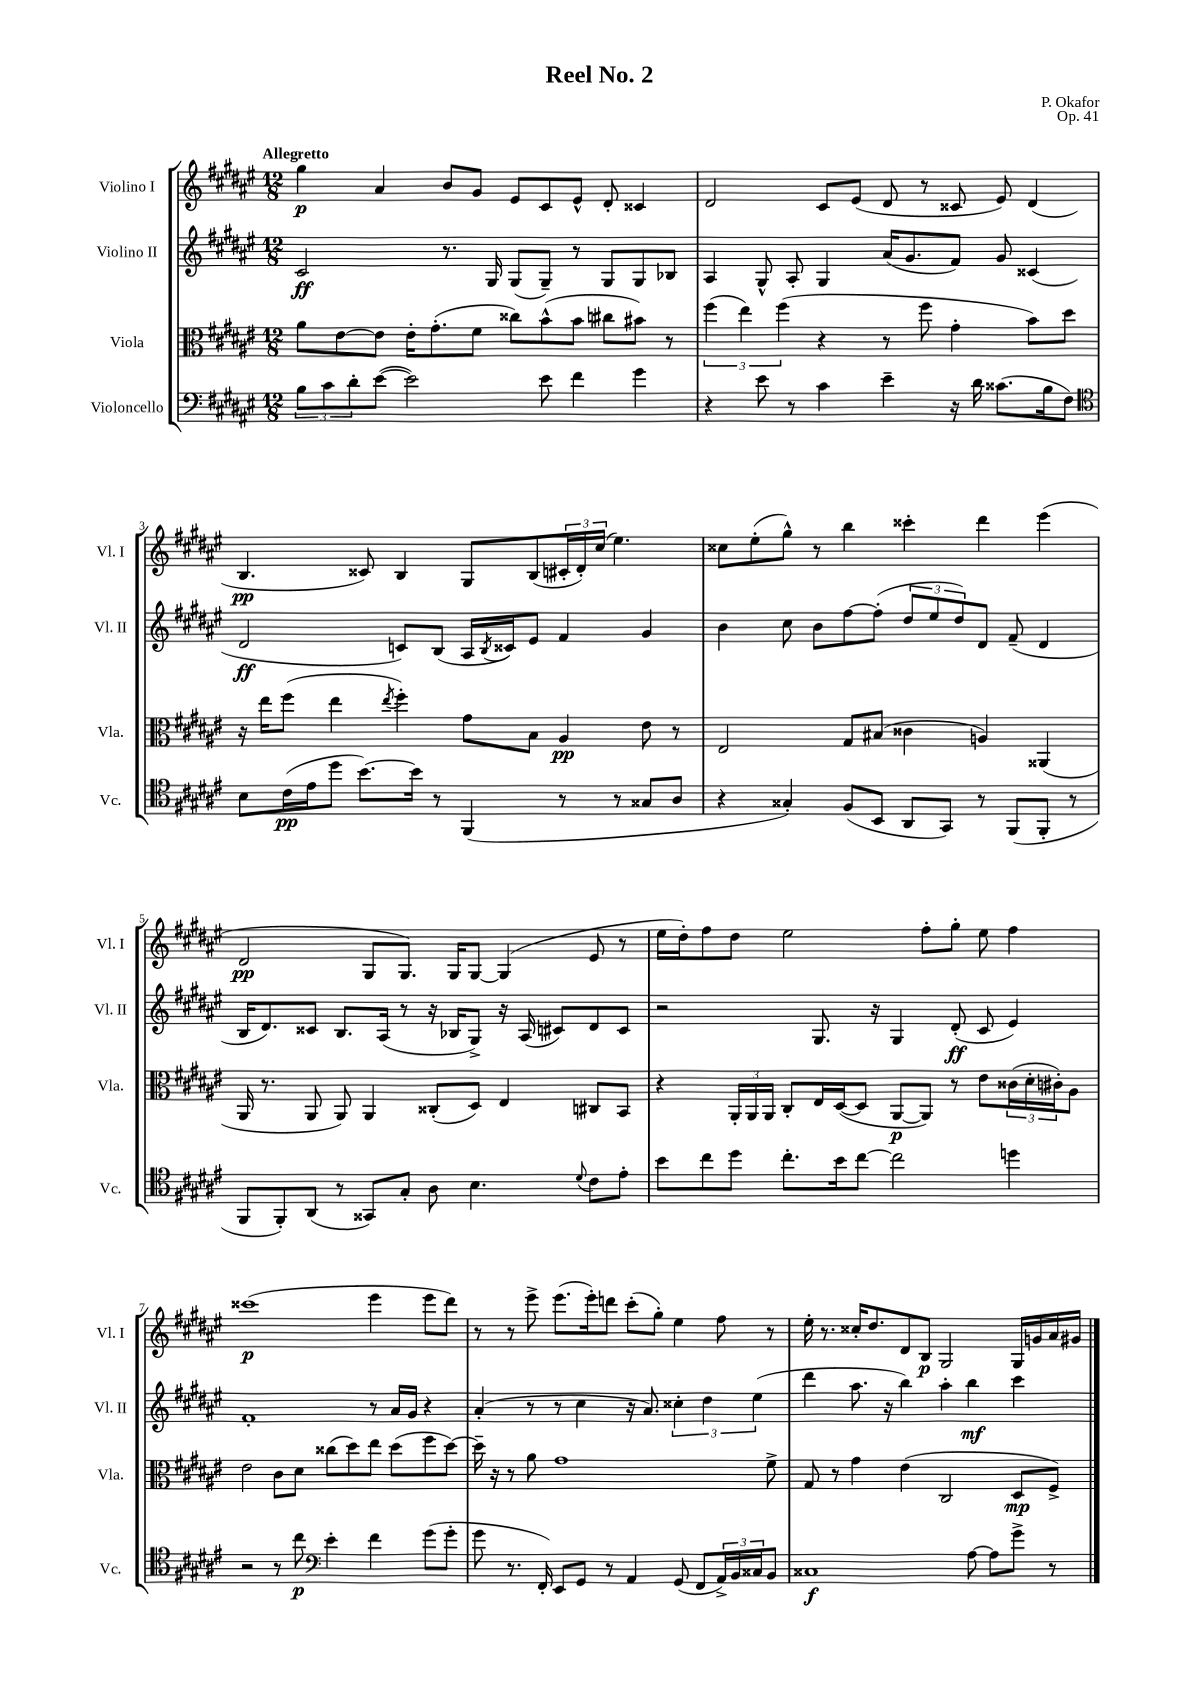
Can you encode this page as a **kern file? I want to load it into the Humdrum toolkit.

**kern	**dynam	**kern	**dynam	**kern	**dynam	**kern	**dynam
*part4	*part4	*part3	*part3	*part2	*part2	*part1	*part1
*staff4	*staff4	*staff3	*staff3	*staff2	*staff2	*staff1	*staff1
*I"Violoncello	*	*I"Viola	*	*I"Violino II	*	*I"Violino I	*
*I'Vc.	*	*I'Vla.	*	*I'Vl. II	*	*I'Vl. I	*
*clefF4	*	*clefC3	*	*clefG2	*	*clefG2	*
*k[f#c#g#d#a#e#]	*	*k[f#c#g#d#a#e#]	*	*k[f#c#g#d#a#e#]	*	*k[f#c#g#d#a#e#]	*
*M12/8	*	*M12/8	*	*M12/8	*	*M12/8	*
=1	=1	=1	=1	=1	=1	=1	=1
!	!	!	!	!	!	!LO:TX:a:B:t=Allegretto	!
12B\L	.	8a#\L	.	2c#/	ff	4gg#\	p
12c#\	.	.	.	.	.	.	.
.	.	[8e#\	.	.	.	.	.
12d#'\	.	.	.	.	.	.	.
([8e#\J	.	8e#\J]	.	.	.	4a#/	.
2e#\])	.	16e#'\KL	.	.	.	.	.
.	.	(8.g#'\	.	.	.	.	.
.	.	.	.	8.r	.	8b/L	.
.	.	8f#\J	.	.	.	8g#/J	.
.	.	.	.	16G#/	.	.	.
.	.	8cc##X\L)	.	(8G#/L	.	8e#/L	.
8e#\	.	(8b^^\	.	8G#~/J)	.	8c#/	.
4f#\	.	8b\J	.	8r	.	8e#^^/J	.
.	.	8cc#X\L	.	8G#/L	.	8d#'/	.
4g#\	.	8b#X\J)	.	8G#/	.	4c##X/	.
.	.	8r	.	8B-X/J	.	.	.
=2	=2	=2	=2	=2	=2	=2	=2
4r	.	(6ff#\	.	4A#/	.	2d#/	.
.	.	6ee#\)	.	.	.	.	.
8e#\	.	.	.	8G#^^/	.	.	.
.	.	(6ff#\	.	.	.	.	.
8r	.	.	.	8A#'/	.	.	.
4c#\	.	4r	.	4G#/	.	8c#/L	.
.	.	.	.	.	.	(8e#/J	.
4e#~\	.	8r	.	(16a#/KL	.	8d#/	.
.	.	.	.	8.g#/	.	.	.
.	.	8ff#\	.	.	.	8r	.
16r	.	4g#'\	.	8f#/J)	.	8c##X/	.
16d#\	.	.	.	.	.	.	.
(8.c##X\L	.	.	.	8g#/	.	8e#/)	.
.	.	8b\L)	.	(4c##X/	.	(4d#/	.
16B\k	.	.	.	.	.	.	.
8F#\J)	.	8dd#\J	.	.	.	.	.
!!LO:LB:g=z
=3	=3	=3	=3	=3	=3	=3	=3
*clefC4	*	*	*	*	*	*	*
8B\L	.	16r	.	2d#/	ff	4.B/	pp
.	.	16ee#\KL	.	.	.	.	.
(16c#\L	pp	(8ff#\J	.	.	.	.	.
16e#\J	.	.	.	.	.	.	.
8dd#\J	.	4ee#\	.	.	.	.	.
[8.b\L)	.	.	.	.	.	8c##X/)	.
.	.	8qee#/	.	.	.	.	.
.	.	4ff#'\)	.	8cn/L)	.	4B/	.
16b\Jk]	.	.	.	.	.	.	.
8r	.	.	.	(8B/J	.	.	.
(4FF#/	.	8g#\L	.	16A#/LL	.	8G#/L	.
.	.	.	.	8qB/	.	.	.
.	.	.	.	16c##X/J)	.	.	.
.	.	8B\J	.	8e#/J	.	(8B/	.
8r	.	4A#/	pp	4f#/	.	24c#X'/L	.
.	.	.	.	.	.	24d#'/)	.
.	.	.	.	.	.	(24cc#/JJ	.
8r	.	.	.	.	.	4.ee#\)	.
8G##X/L	.	8e#\	.	4g#/	.	.	.
8A#/J	.	8r	.	.	.	.	.
=4	=4	=4	=4	=4	=4	=4	=4
4r	.	2E#/	.	4b\	.	8cc##X\L	.
.	.	.	.	.	.	(8ee#'\	.
4G##X'/)	.	.	.	8cc#\	.	8gg#^^\J)	.
.	.	.	.	8b\L	.	8r	.
(8F#/L	.	8G#/L	.	[8ff#\	.	4bb\	.
8BB/J	.	(8B#X/J	.	(8ff#'\J]	.	.	.
8AA#/L	.	4c##X\	.	12dd#/L	.	4ccc##X'\	.
.	.	.	.	12ee#/	.	.	.
8GG#/J)	.	.	.	.	.	.	.
.	.	.	.	12dd#/)	.	.	.
8r	.	4An/)	.	8d#/J	.	4ddd#\	.
(8FF#/L	.	.	.	(8f#~/	.	.	.
8FF#'/J	.	(4AA##X/	.	4d#/	.	(4eee#\	.
8r	.	.	.	.	.	.	.
!!LO:LB:g=z
=5	=5	=5	=5	=5	=5	=5	=5
8FF#/L	.	16AA#/	.	16B/KL	.	2d#/	pp
.	.	8.r	.	8.d#/)	.	.	.
8FF#'/)	.	.	.	.	.	.	.
(8AA#/J	.	8AA#/	.	8c##X/J	.	.	.
8r	.	8AA#/)	.	8.B/L	.	.	.
8GG##X/L)	.	4AA#/	.	.	.	8G#/L	.
.	.	.	.	(16A#/Jk	.	.	.
8G#'/J	.	.	.	8r	.	8.G#/J)	.
8A#\	.	(8C##X'/L	.	16r	.	.	.
.	.	.	.	16B-X/KL	.	16G#/KL	.
4.B\	.	8D#/J)	.	8G#^/J)	.	[8G#/J	.
.	.	4E#/	.	16r	.	(4G#/]	.
.	.	.	.	(16A#/	.	.	.
.	.	.	.	8c#X/L)	.	.	.
8qqd#/	.	.	.	.	.	.	.
8c#\L	.	8C#X/L	.	8d#/	.	8e#/	.
8e#'\J	.	8BB/J	.	8c#/J	.	8r	.
=6	=6	=6	=6	=6	=6	=6	=6
8b\L	.	4r	.	2r	.	16ee#\LL	.
.	.	.	.	.	.	16dd#'\J)	.
8cc#\	.	.	.	.	.	8ff#\	.
8dd#\J	.	24AA#'/LL	.	.	.	8dd#\J	.
.	.	24AA#/	.	.	.	.	.
.	.	24AA#/JJ	.	.	.	.	.
8.cc#'\L	.	8C#'/L	.	.	.	2ee#\	.
.	.	16E#/L	.	8.G#/	.	.	.
16b\k	.	([16D#/J	.	.	.	.	.
[8cc#\J	.	8D#/J]	.	.	.	.	.
.	.	.	.	16r	.	.	.
2cc#\]	.	[8AA#/L	p	4G#/	.	.	.
.	.	8AA#/J])	.	.	.	8ff#'\L	.
.	.	8r	.	(8d#'/	ff	8gg#'\J	.
.	.	8e#\L	.	8c#/	.	8ee#\	.
4ddn\	.	(24c##X\L	.	4e#/)	.	4ff#\	.
.	.	24d#'\	.	.	.	.	.
.	.	24c#X'\J)	.	.	.	.	.
.	.	8A#\J	.	.	.	.	.
!!LO:LB:g=z
=7	=7	=7	=7	=7	=7	=7	=7
2r	.	2e#\	.	1f#'	.	(1ccc##X	p
8r	.	8c#\L	.	.	.	.	.
8cc#\	p	8d#\J	.	.	.	.	.
*clefF4	*	*	*	*	*	*	*
4e#'\	.	(8cc##X\L	.	.	.	.	.
.	.	8dd#\)	.	.	.	.	.
4f#\	.	8ee#\J	.	8r	.	4eee#\	.
.	.	(8dd#\L	.	16a#/LL	.	.	.
.	.	.	.	16g#/JJ	.	.	.
(8g#\L	.	8ff#\	.	4r	.	8eee#\L	.
8g#'\J	.	[8dd#\J)	.	.	.	8ddd#\J)	.
=8	=8	=8	=8	=8	=8	=8	=8
8g#\	.	16dd#~\]	.	(4a#'/	.	8r	.
.	.	16r	.	.	.	.	.
8.r	.	8r	.	.	.	8r	.
.	.	8a#\	.	8r	.	8eee#^\	.
16FF#'/)	.	.	.	.	.	.	.
8EE#/L	.	1g#	.	8r	.	(8.eee#\L	.
8GG#/J	.	.	.	4cc#\	.	.	.
.	.	.	.	.	.	16eee#'\k)	.
8r	.	.	.	.	.	8dddn\J	.
4AA#/	.	.	.	16r	.	(8ccc#'\L	.
.	.	.	.	8.a#/)	.	.	.
.	.	.	.	.	.	8gg#'\J)	.
(8GG#/	.	.	.	6cc##X'\	.	4ee#\	.
8FF#/L	.	.	.	.	.	.	.
.	.	.	.	6dd#\	.	.	.
24AA#^/L)	.	.	.	.	.	8ff#\	.
24BB/	.	.	.	.	.	.	.
24C##X/J	.	.	.	(6ee#\	.	.	.
8BB/J	.	8f#^\	.	.	.	8r	.
=9	=9	=9	=9	=9	=9	=9	=9
1C##X	f	8G#/	.	4ddd#\	.	16ee#'\	.
.	.	.	.	.	.	8.r	.
.	.	8r	.	.	.	.	.
.	.	4g#\	.	8.aa#\	.	16cc##X'/KL	.
.	.	.	.	.	.	8.dd#/	.
.	.	.	.	16r	.	.	.
.	.	(4e#\	.	4bb\)	.	8d#/	.
.	.	.	.	.	.	8B/J	p
.	.	2C#/	.	4aa#'\	.	2G#/	.
[8A#\	.	.	.	4bb\	mf	.	.
8A#\L]	.	.	.	.	.	.	.
8g#^\J	.	8D#/L	mp	4ccc#\	.	16G#/LL	.
.	.	.	.	.	.	16gn/	.
8r	.	8F#^/J)	.	.	.	16a#/	.
.	.	.	.	.	.	16g#X/JJ	.
==	==	==	==	==	==	==	==
*-	*-	*-	*-	*-	*-	*-	*-
